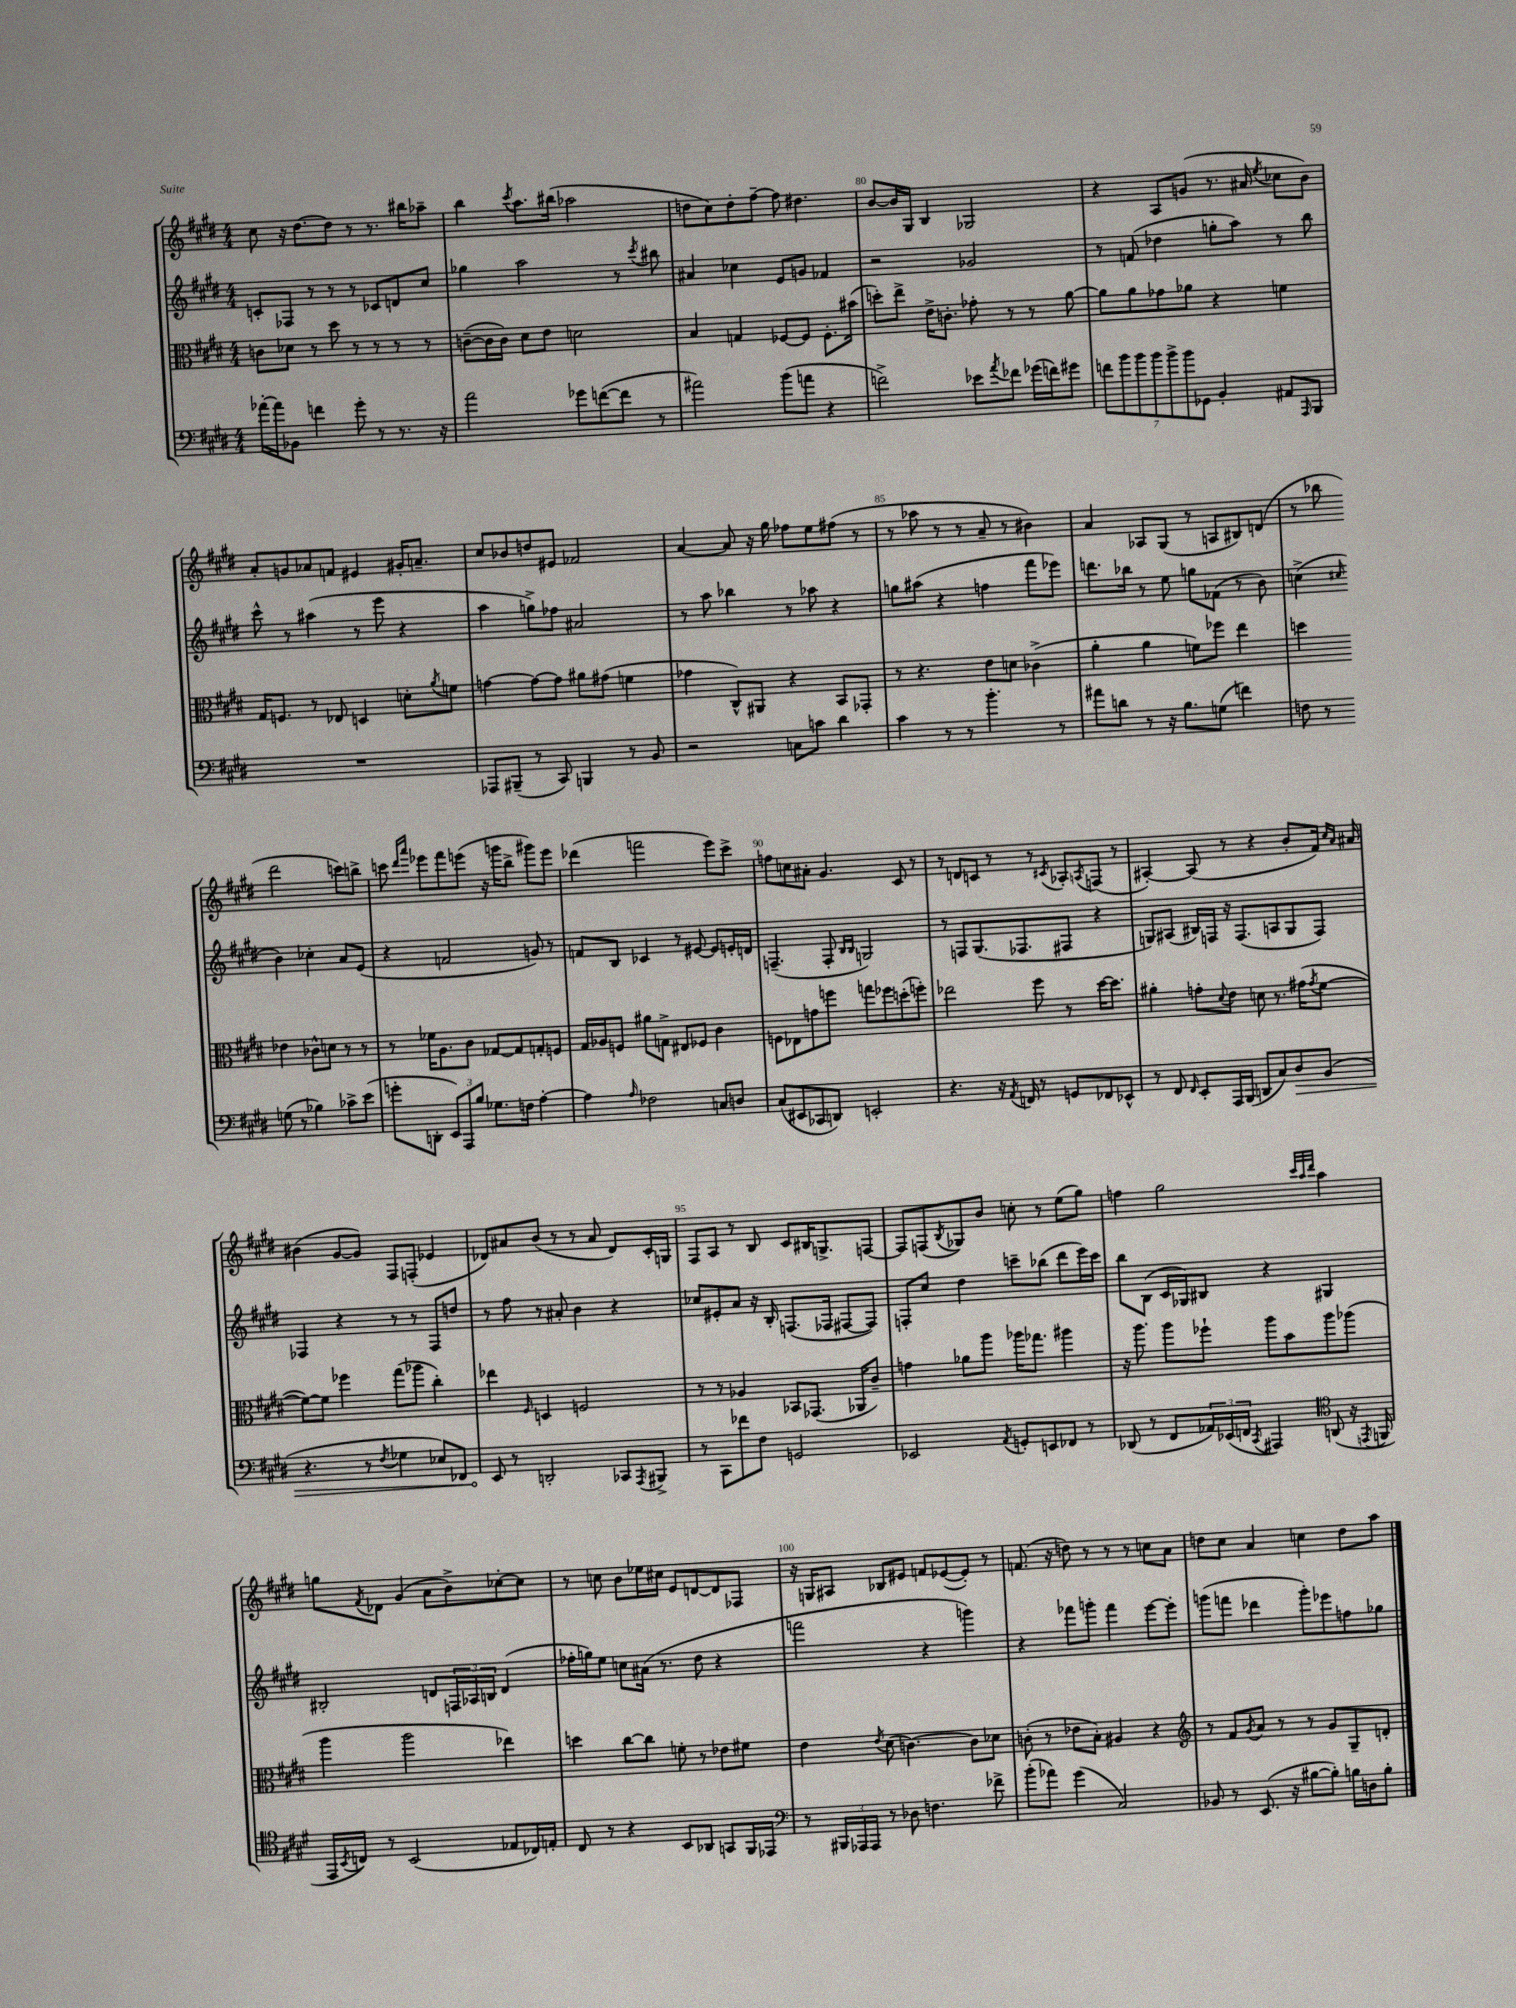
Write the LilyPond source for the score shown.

<<
\new StaffGroup <<
\new Staff = "s0" {
    \clef treble \key e \major \numericTimeSignature \time 4/4
    cis''8 r16 dis''8.~ dis''8 r8 r8. bis''16 aes''8-- |
    b''4 \acciaccatura { cis'''8 } a''8. bis''16( aes''2 |
    d''8 cis''8) d''8-. fis''8~-- fis''8 dis''4. |
    b'8~ b'16 gis16 b4 ges2 |
    r4 a8 g'8( r8. ais'16 \acciaccatura { e''8 } ces''8 b'8) |
    a'8-. g'8 aes'8 f'8 eis'4 gis'16-. a'8.-- |
    cis''8 bes'8 d''8 eis'8 fes'2 |
    a'4~ a'8 r16 gis''16 fes''8 e''8 fis''8( r8 |
    r8 aes''8 r8 r8 a'8-- r8 bis'4) |
    a'4 aes8 gis8( r8 a8 bis8) d'8( |
    r8 bes''8 dis'''2 c'''8) b''8-> |
    c'''8 \grace { dis'''16 a'''16 } ees'''8 fis'''8 e'''8( r16 g'''16 b''8-> gis'''8) e'''8 |
    des'''4( f'''2 e'''8) cis'''8-> |
    f''8 c''8 ais'8-. gis'4. cis'8 r8 |
    r8 d'8 c'8 r8 r8 \acciaccatura { cis'8 } aes8-. \acciaccatura { a8 } f8( r8 |
    ais4~-.) ais8( r8 r4 b'8-. fis'16) \grace { cis''16 a'16 } ais'16 |
    bis'4( gis'8~ gis'8) fis8 f8-.( ees'4 |
    des'8) ais'8 b'8( r8 r8 ais'8 des'8) cis'16-. g16 |
    fis8 a8 r8 b8 cis'8 bis16 g8.-> f8~ |
    f8 f8( \acciaccatura { b8 } ges8) b'8 c''8-. r8 e''8( gis''8) |
    f''4 gis''2 \grace { cis'''32 a''32 dis'''32 } a''4 |
    g''8 \acciaccatura { fis'8 } des'8 gis'4( a'8 b'8->) ces''8~-. ces''8 |
    r8 c''8 b'8 ees''16 cis''16 e'8 d'8~ d'8 fes8 |
    r16 g16 ais8 bes8 eis'8 f'8 ees'8~( ees'8-.) r8 |
    f'8.( r16 d''8) r8 r8 r8 c''8 a'8 |
    d''8 cis''8 a'4 c''4 d''8 a''8 \bar "|." |
}
\new Staff = "s1" {
    \clef treble \key e \major \numericTimeSignature \time 4/4
    c'8-. fes8 r8 r8 r8 ces'8 d'8 cis''8 |
    ges''4 a''2 r8 \acciaccatura { cis'''8 } bis''8 |
    ais'4 ces''4 e'8 g'8 fes'4 |
    r2 ges'2 |
    r8 f'8( des''4 g''8-. a''8) r8 b''8 |
    cis'''8-^ r8 ais''4( r8 e'''8 r4 |
    a''4 g''8->) fes''8 ais'2 |
    r8 a''8 bes''4 r8 aes''8 r4 |
    g''8 ais''8( r4 f''4 fis'''8 ees'''8) |
    d'''8. bes''16 r8 e''8 g''8 fes'8( r8 b'8) |
    c''4->( \grace { cis''16 } b'4) ces''4-. a'8 e'8( |
    r4 f'2 g'8) r8 |
    f'8 b8 ces'4 r8 eis'8~ eis'8 e'16-. d'16 |
    f4.--( f8-. \grace { b16 b16 } g2) |
    r8 f8 gis8.( fes8. fis8 r4 |
    g8) ais8( bis16) f16 r16 f8.( a8 g8 f8) |
    fes4 r4 r8 r8 fes8 d''8 |
    r8 fis''8 r8 ais'8-. b'4 r4 |
    ces''8 eis'8-. a'8 r16 b16-. f8.( fes16 fis8~ fis8) |
    f8-. cis''8 dis''4 c'''8-- bes''8( dis'''8 e'''16) c'''16 |
    b''8 b8( cis'16 ges16) bis8 r4 gis4 |
    bis2-. d'8 \tuplet 3/2 { f16 aes16 b16 } d'4( |
    fes''16-. g''16) e''8 c''8 ais'16( r8. dis''8 r4 |
    f'''2 r4 g'''4) |
    r4 fes'''8 g'''8-. fes'''4 e'''8~ e'''8-. |
    g'''8( f'''8 des'''4 g'''8-.) ees'''8 f''8 ges''8 \bar "|." |
}
\new Staff = "s2" {
    \clef alto \key e \major \numericTimeSignature \time 4/4
    c'8 des'8 r8 dis''8 r8 r8 r8 r8 |
    c'8~--( c'16 c'16) dis'8 e'8 d'2 |
    b4 g4 fes8~ fes8 fes8.-. bis'16( |
    d''8-.) e''8-> e'16-> c'8.-. ges'8-. r8 r8 a'8~ |
    a'8 a'8 ges'8 aes'8 r4 f'4 |
    gis16 f8. r8 ees8 d4 d'8-. \acciaccatura { a'8 } f'8 |
    g'4~ g'8~ g'8 ais'8 gis'8( f'4 |
    ges'4 cis8-^) ais,8 r4 b,8 ges,8-. |
    r8 r4. e'8 d'8 ces'4->( |
    a'4-. a'4 f'8) fes''8 e''4 |
    d''4 ees'4 ces'8-^ d'8 r8 r8 |
    r8 fes'16 a8. cis'8 ges8~ ges8 g8-. f8 |
    gis16 aes16 f8 ais'8 g8-> eis8 fes8 cis'4 |
    f8 ees8 g'8 f''8 g''8 fes''8 d''8-.( f''8-.) |
    ees''2 fis''8 r8 dis''16~ dis''8. |
    ais'4-. g'8-. \appoggiatura { dis'8 } e'8 d'8 r8. gis'16( \acciaccatura { gis'8 } fis'8~ |
    fis'8~) fis'8 fes''4 gis''8( aes''8 cis''4-.) |
    ees''4 \grace { fis16 } d4 f2 |
    r8 r8 aes4 bes,8 ges,8.( aes,16 cis'8--) |
    g'4 aes'8 a''8 aes''16 ges''8. ais''4 |
    r16 a''8. a''8 fes''8-! a''8 b'8 a''8 aes''8( |
    a''4 a''2 ees''4) |
    d''4 cis''8~ cis''8 f'8-. r8 ees'8 fis'8 |
    e'4 \acciaccatura { e'8 } dis'8( c'4.~) c'8 des'8 |
    c'8-.( r8 ees'8 b8-.) ais4 r4 |
    \clef treble r8 fis'8 \acciaccatura { gis'8 } a'8 r8 r8 gis'8 gis8-- d'8-. \bar "|." |
}
\new Staff = "s3" {
    \clef bass \key e \major \numericTimeSignature \time 4/4
    aes'16~-. aes'16 bes,8 f'4 gis'8-. r8 r8. r16 |
    a'2 ges'8 f'8~( f'8 r8 |
    ais'2) b'8( a'8 r4 |
    f'2->) ees'8 \acciaccatura { a'8 } fes'8 ges'16( f'16) gis'8 |
    \tuplet 7/4 { f'8 b'8 b'8 b'8 b'8-> b'8 ges,8 } b,4-. ais,8 \grace { a,,16 } b,,8 |
    R1 |
    aes,,8 bis,,8--( r8 cis,8) b,,4 r8 b,8 |
    r2 c8 c'8 dis'4 |
    cis'4 r8 r8 b'4.-. r8 |
    ais'8 d'8 r8 r16 b8. g8( f'4) |
    f8 r8 g8( r8 bes4) ces'8-> e'8( |
    g'8-. d,8-. \tuplet 3/2 { e,8) a,,8 b8 } ges8. f16 a4~-. |
    a4 \grace { a16 } fes2 c8 d8 |
    cis8( eis,8 ces,8 d,8) e,2-. |
    r4. r16 \acciaccatura { a,8 } f,16 r8 g,8 fes,8 ees,8-^ |
    r8 fis,8 \grace { fis,16 } e,8-. a,,16 b,,16( d,8 cis8) \once \override Hairpin.circled-tip = ##t dis8\> b,8( |
    r4. r8 \acciaccatura { fis8 } ges4 ees8) fes,8 |
    e,8\! r8 d,2-. ces,8 \acciaccatura { a,,8 } bis,,8-> |
    r8 cis,8 fes'8 fis8 g,2 |
    ees,2 \acciaccatura { a,8 } g,8-. e,8 fes,8 r8 |
    des,8( r8 fis,8 \tuplet 3/2 { aes,16) ees,16( f,16 } \acciaccatura { cis,8 } ais,,4) \clef tenor a,8( r16 \acciaccatura { e,8 } f,16 |
    e,16 \acciaccatura { b,8 } c16) r8 b,2( ees8 ces16) e16-. |
    cis8 r8 r4 b,8 aes,8 g,8 fis,16 ees,16 |
    \clef bass r8 \tuplet 3/2 { bis,,16 aes,,16 aes,,16 } r8 des8 f4. fes'8-> |
    b'8-.( aes'8) gis'4( cis2) |
    bes,8 r8 e,8.( r16 bis8~ bis8-.) b16 d16 b8-. \bar "|." |
}
>>
>>
\layout { \context { \Score currentBarNumber = #77 \override BarNumber.break-visibility = ##(#f #t #t) barNumberVisibility = #(every-nth-bar-number-visible 5) } }
